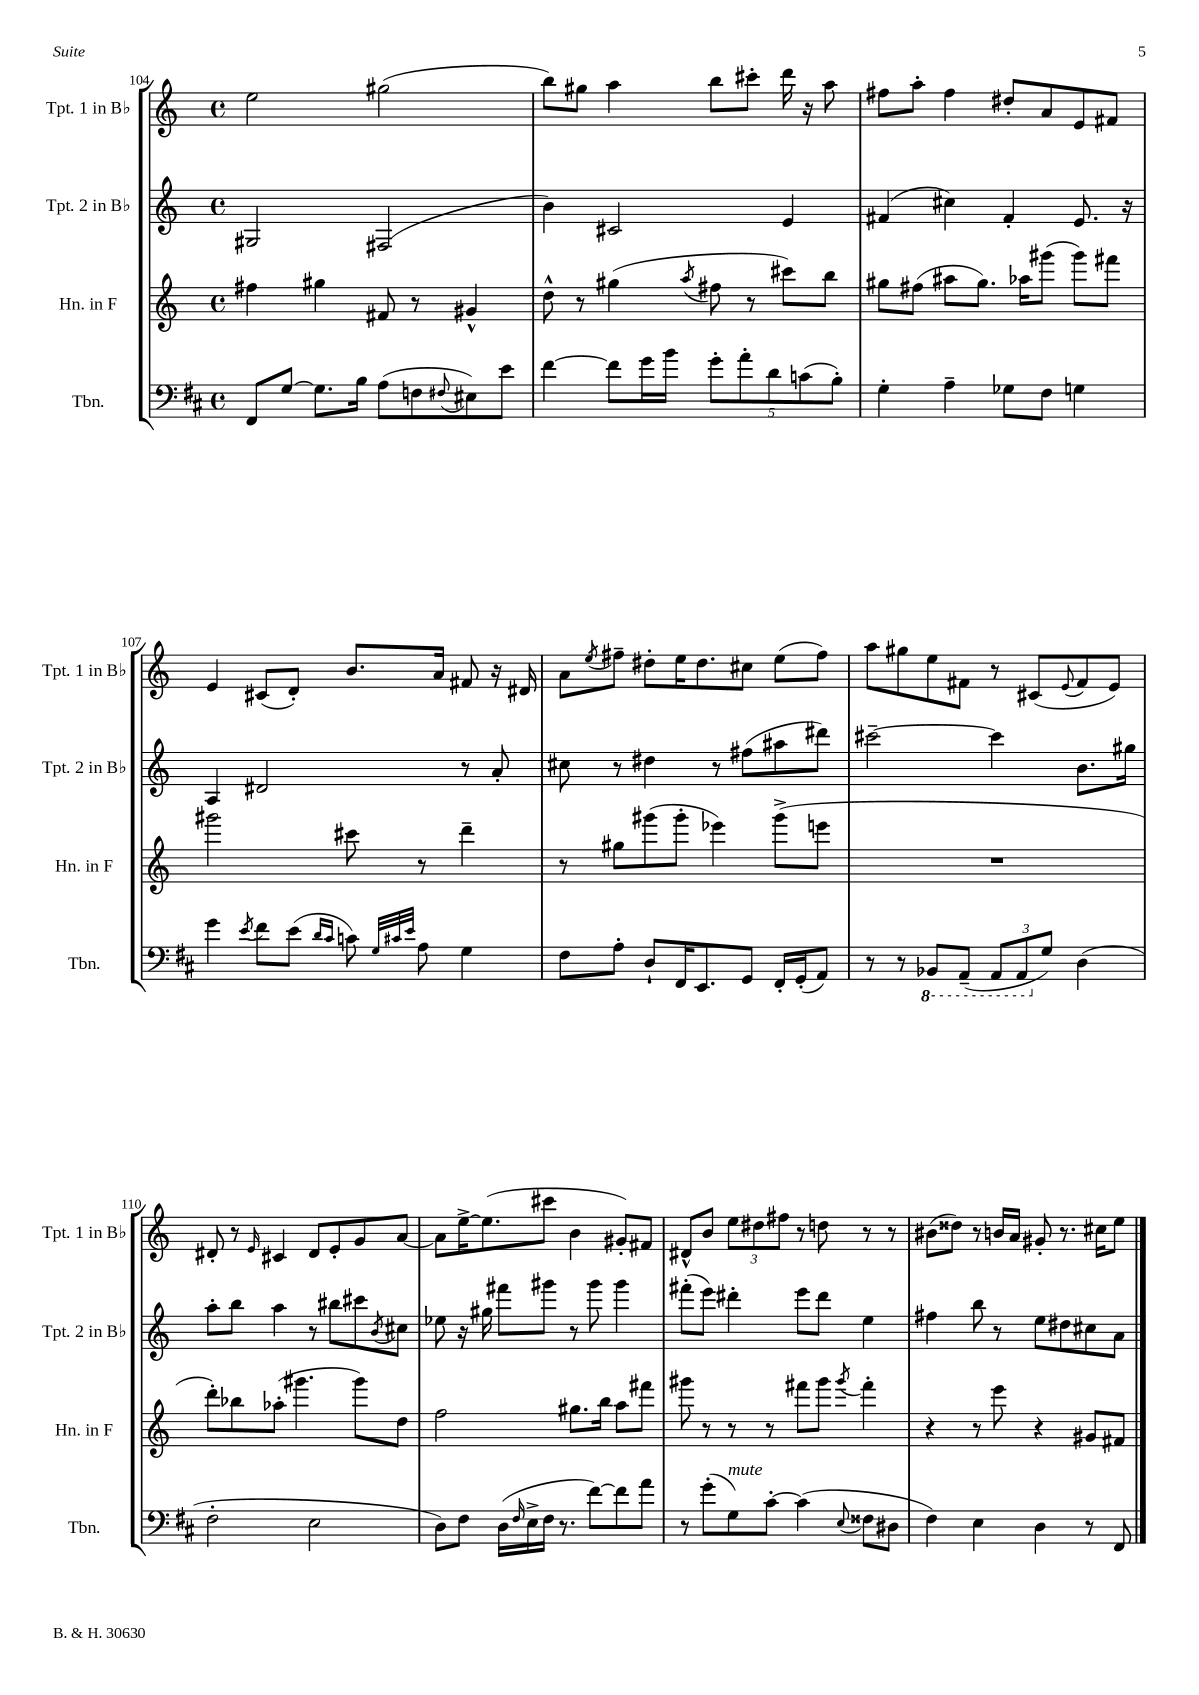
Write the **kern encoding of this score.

**kern	**kern	**kern	**kern
*part4	*part3	*part2	*part1
*staff4	*staff3	*staff2	*staff1
*I"Tbn.	*I"Hn. in F	*I"Tpt. 2 in B♭	*I"Tpt. 1 in B♭
*I'Tbn.	*I'Hn. in F	*I'Tpt. 2 in B♭	*I'Tpt. 1 in B♭
*clefF4	*clefG2	*clefG2	*clefG2
*k[f#c#]	*k[]	*k[]	*k[]
*M4/4	*M4/4	*M4/4	*M4/4
*met(c)	*met(c)	*met(c)	*met(c)
=104	=104	=104	=104
8FF#/L	4ff#X\	2G#X/	2ee\
[8G/J	.	.	.
8.G\L]	4gg#X\	.	.
16B\Jk	.	.	.
(8A\L	8f#X/	(2F#X/	(2gg#X\
8Fn\	8r	.	.
8qqF#X/	.	.	.
8E#X\)	4g#X^^/	.	.
8e\J	.	.	.
=105	=105	=105	=105
[4f#\	8dd^^\	4b\)	8bb\L)
.	8r	.	8gg#X\J
8f#\L]	(4gg#X\	2c#X/	4aa\
16g\L	.	.	.
16b\JJ	.	.	.
.	8qaa/	.	.
10g'\L	8ff#X\	.	8bb\L
10a'\	.	.	.
.	8r	.	8ccc#X'\J
10d\	.	.	.
.	8ccc#X\L)	4e/	16ddd\
(10cn\	.	.	.
.	.	.	16r
.	8bb\J	.	8aa\
10B'\J)	.	.	.
=106	=106	=106	=106
4G'\	8gg#X\L	(4f#X/	8ff#X\L
.	(8ff#X\J	.	8aa'\J
4A~\	8aa#X\L	4cc#X\)	4ff#\
.	8.gg#\J)	.	.
8G-X\L	.	4f#'/	8dd#X'/L
.	16aa-X\KL	.	.
8F#\J	(8ggg#X\J	.	8a/
4Gn\	8ggg#\L)	8.e/	8e/
.	8fff#X\J	.	8f#X/J
.	.	16r	.
!!LO:LB:g=z
=107	=107	=107	=107
4g\	2ggg#X\	4A/	4e/
8qe/	.	.	.
8f#\L	.	2d#X/	(8c#X/L
(8e\J	.	.	8d'/J)
16qqd/LL	.	.	.
16qqc#/JJ	.	.	.
8cn\)	8ccc#X\	.	8.b/L
32qqG/LLL	.	.	.
32qqc#X/	.	.	.
32qqe/JJJ	.	.	.
8A\	8r	.	.
.	.	.	16a/Jk
4G\	4ddd~\	8r	8f#X/
.	.	8a'/	16r
.	.	.	16d#X/
=108	=108	=108	=108
8F#\L	8r	8cc#X\	8a\L
.	.	.	8qee/
8A'\J	8gg#X\L	8r	8ff#X~\J
8D`/L	(8ggg#X\	4dd#X\	8dd#X'\L
16FF#/K	8ggg#'\J	.	16ee\K
8.EE/	.	.	8.dd#\
.	4eee-X\)	8r	.
8GG/J	.	(8ff#X\L	8cc#X\J
16FF#'/LL	(8ggg#^\L	8aa#X\	(8ee\L
(16GG'/J	.	.	.
8AA/J)	8eeen\J	8ddd#X\J)	8ff#\J)
=109	=109	=109	=109
8r	1r	[2ccc#X~\	8aa\L
8r	.	.	8gg#X\
*8ba	*	*	*
8BBB-X/L	.	.	8ee\
(8AAA~/J	.	.	8f#X\J
12AAA/L	.	4ccc#\]	8r
12AAA/	.	.	.
.	.	.	(8c#X/L
*X8ba	*	*	*
12G/J)	.	.	.
.	.	.	8qqe/
(4D\	.	8.b\L	8f#/
.	.	.	8e/J)
.	.	16gg#X\Jk	.
!!LO:LB:g=z
=110	=110	=110	=110
2F#'\	8ddd'\L)	8aa'\L	8d#X'/
.	8bb-X\	8bb\J	8r
.	.	.	16qqe/
.	(8aa-X'\J	4aa\	4c#X/
.	4.ggg#X\	.	.
2E\	.	8r	8d#/L
.	.	8bb#X\L	8e'/
.	8ggg#\L)	8ccc#X\	8g/
.	.	8qb/	.
.	8dd\J	8cc#X\J	[8a/J
=111	=111	=111	=111
8D\L)	2ff\	8ee-X\	8a\L]
8F#\J	.	16r	[16ee^\K
.	.	16gg#X\	(8.ee\]
(16D\LL	.	8fff#X\L	.
16qqF#/	.	.	.
16E^\	.	.	.
16F#\JJ	.	8ggg#X\J	8ccc#X\J
8.r	.	.	.
.	8.gg#X\L	8r	4b\
[8f#\L)	.	8ggg#\	.
.	16bb\Jk	.	.
8f#\]	8aa\L	4ggg#\	8g#X'/L)
8a\J	8fff#X\J	.	8f#X/J
=112	=112	=112	=112
8r	8ggg#X\	(8fff#X'\L	8d#X^^/L
(8g'\L	8r	8eee\J)	8b/J
!LO:TX:a:i:t=mute	!	!	!
8G\)	8r	4ddd#X'\	12ee\L
.	.	.	12dd#X\
[8c#'\J	8r	.	.
.	.	.	12ff#X\J
(4c#\]	8fff#X\L	8eee\L	8r
.	8ggg#\J	8ddd#\J	8ddn\
8qqE/	8qggg#/	.	.
8F##X\L	4fff#'\	4ee\	8r
8D#X\J	.	.	8r
=113	=113	=113	=113
4F#\)	4r	4ff#X\	(8b#X\L
.	.	.	8dd##X\J)
4E\	8r	8bb\	8r
.	8eee\	8r	16bn/LL
.	.	.	16a/JJ
4D\	4r	8ee\L	8g#X'/
.	.	8dd#X\	8.r
8r	8g#X/L	8cc#X\	.
.	.	.	16cc#X\KL
8FF#/	8f#X/J	8a\J	8ee\J
==	==	==	==
*-	*-	*-	*-
